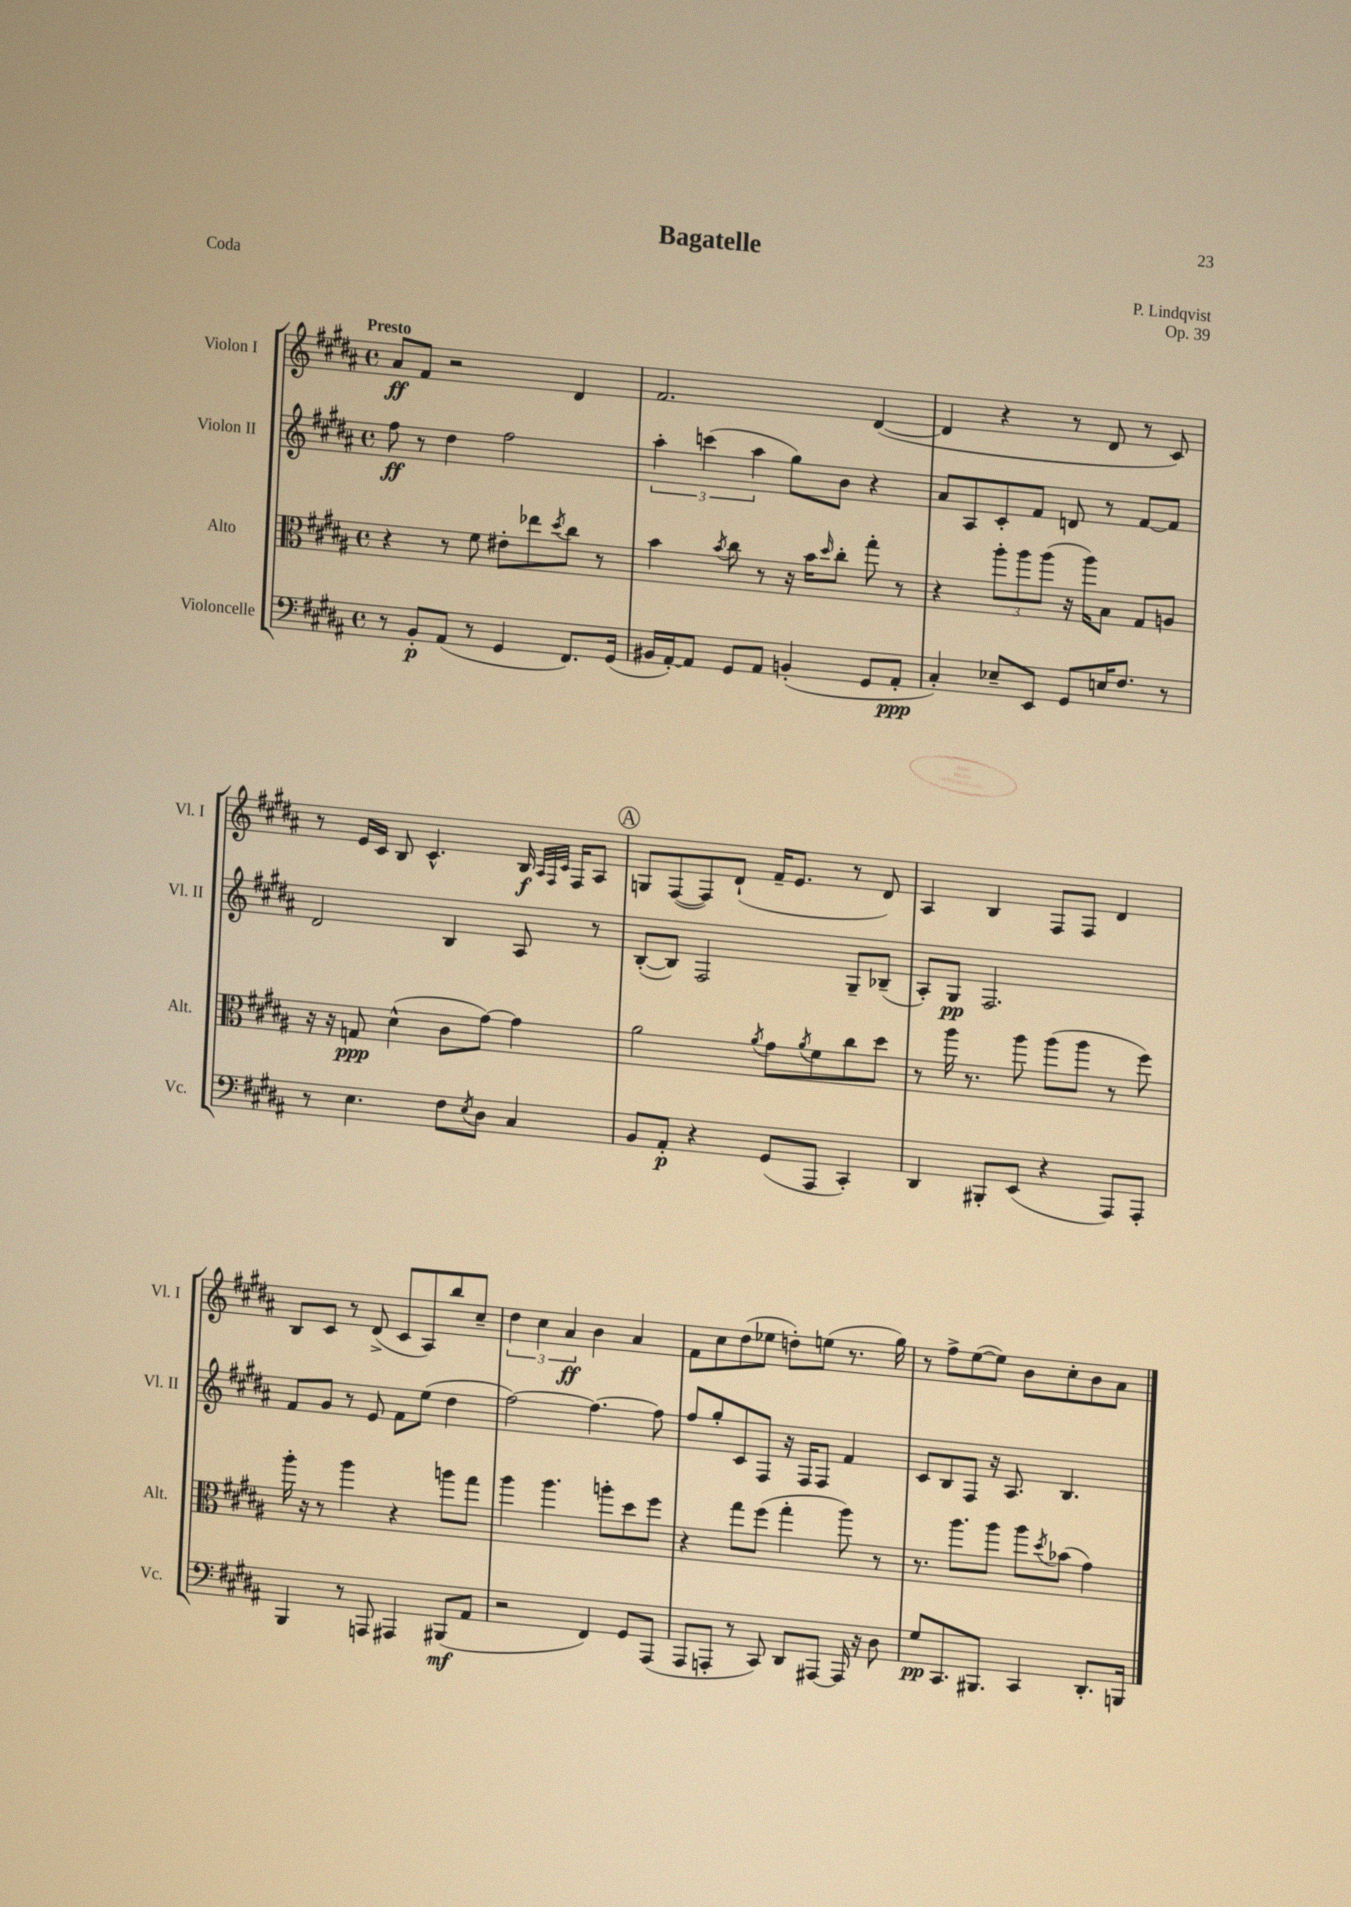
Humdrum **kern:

**kern	**kern	**kern	**kern
*staff4	*staff3	*staff2	*staff1
*clefF4	*clefC3	*clefG2	*clefG2
*k[f#c#g#d#a#]	*k[f#c#g#d#a#]	*k[f#c#g#d#a#]	*k[f#c#g#d#a#]
*M4/4	*M4/4	*M4/4	*M4/4
*met(c)	*met(c)	*met(c)	*met(c)
8r	4r	8ff#	8a#
8BB'	.	8r	8f#
(8AA#	8r	4dd#	2r
8r	8f#	.	.
4GG#	8e#'	2ff#	.
.	8ee-	.	.
.	8qdd#	.	.
8.FF#)	8cc#	.	4d#
.	8r	.	.
(16GG#	.	.	.
=	=	=	=
16BB#	4b	6aa#'	2.f#
[16AA#')	.	.	.
8AA#]	.	.	.
.	.	(6ccc	.
.	8qb	.	.
8GG#	8cc#	.	.
.	.	6aa#	.
8AA#	8r	.	.
(4BB'	16r	8gg#)	.
.	16b	.	.
.	16qqdd#	.	.
.	8cc#'	8b	.
8GG#	8gg#'	4r	([4d#
8AA#'	8r	.	.
=	=	=	=
4C#')	4r	8a#	4d#]
.	.	8A#	.
8E-~	12aa#'	8c#'	4r
.	12aa#	.	.
8EE	.	8f#	.
.	(12aa#	.	.
8GG#	16r	8d	8r
.	16aa#)	.	.
16E	8B	8r	8d#
8.F#	.	.	.
.	8G#	[8f#	8r
8r	8A	8f#]	8c#)
=	=	=	=
8r	16r	2d#	8r
.	16r	.	.
4.E	8G	.	16e
.	.	.	16c#
.	(4d#^^	.	8B
.	.	.	4.c#^^
8F#	8c#	4B	.
8qE	.	.	.
8D#	[8g#)	.	.
4C#	4g#]	8A#	16B
.	.	.	32qqA#
.	.	.	32qqF#
.	.	.	32qqc#
.	.	.	16F#
.	.	8r	8A#
=	=	=	=
8BB	2a#	([8B'	8G
8AA#'	.	8B])	([8F#
4r	.	2F#	8F#])
.	.	.	(8d#`
.	8qa#	.	.
(8GG#	8g#	.	16f#~
.	.	.	8.e
.	8qa#	.	.
8AAA#	8f#	.	.
4CC#')	8cc#	8G#~	8r
.	8dd#	(8B-~	8d#)
=	=	=	=
4DD#	8r	8A#')	4A#
.	16aa#	8G#	.
.	8.r	.	.
8BBB#'	.	2.F#	4B
(8EE	8aa#	.	.
4r	(8aa#	.	8F#
.	8aa#	.	8F#
8AAA#)	8r	.	4d#
8AAA#'	8ff#)	.	.
=	=	=	=
4BBB	16aa#'	8f#	8B
.	16r	.	.
.	8r	8g#	8c#
8r	4aa#	8r	8r
8AAA	.	8e	(8d#^
4AAA#	4r	8f#	8c#
.	.	(8ee	8A#)
(8BBB#	8aa	4dd#	8bb
8AA#	8gg#	.	8cc#~
=	=	=	=
2r	4aa#	[2ff#)	6dd#
.	.	.	6cc#
.	4.aa#	.	.
.	.	.	6a#
4FF#)	.	4.ff#_	4b
.	8aa'	.	.
8GG#	8dd#	.	4a#
(8AAA#	8ff#	8ff#]	.
=	=	=	=
8AAA#	4r	8ff#	8f#
8AAA'	.	8gg#'	8cc#
8r	8gg#	8c#	(8dd#
8CC#)	(8ff#	8F#	8ee-
8DD#	4gg#'	16r	8dd')
.	.	16F#	.
[8AAA#	.	8F#	(8ee
16AAA#]	8aa#)	4f#	8.r
16r	.	.	.
8D#	8r	.	.
.	.	.	16gg#)
=	=	=	=
8G#	8.r	8c#	8r
8.CC#	.	8B	8ff#^
.	8.aa#	.	.
.	.	8F#	([8ee
8.BBB#	.	.	.
.	8aa#	16r	8ee])
.	.	8.A#	.
4CC#	8aa#	.	8b
.	8qdd#	.	.
.	(8b-	4.B	8cc#'
8.DD#'	4g#)	.	8b
.	.	.	8a#
16BBB	.	.	.
==	==	==	==
*-	*-	*-	*-
